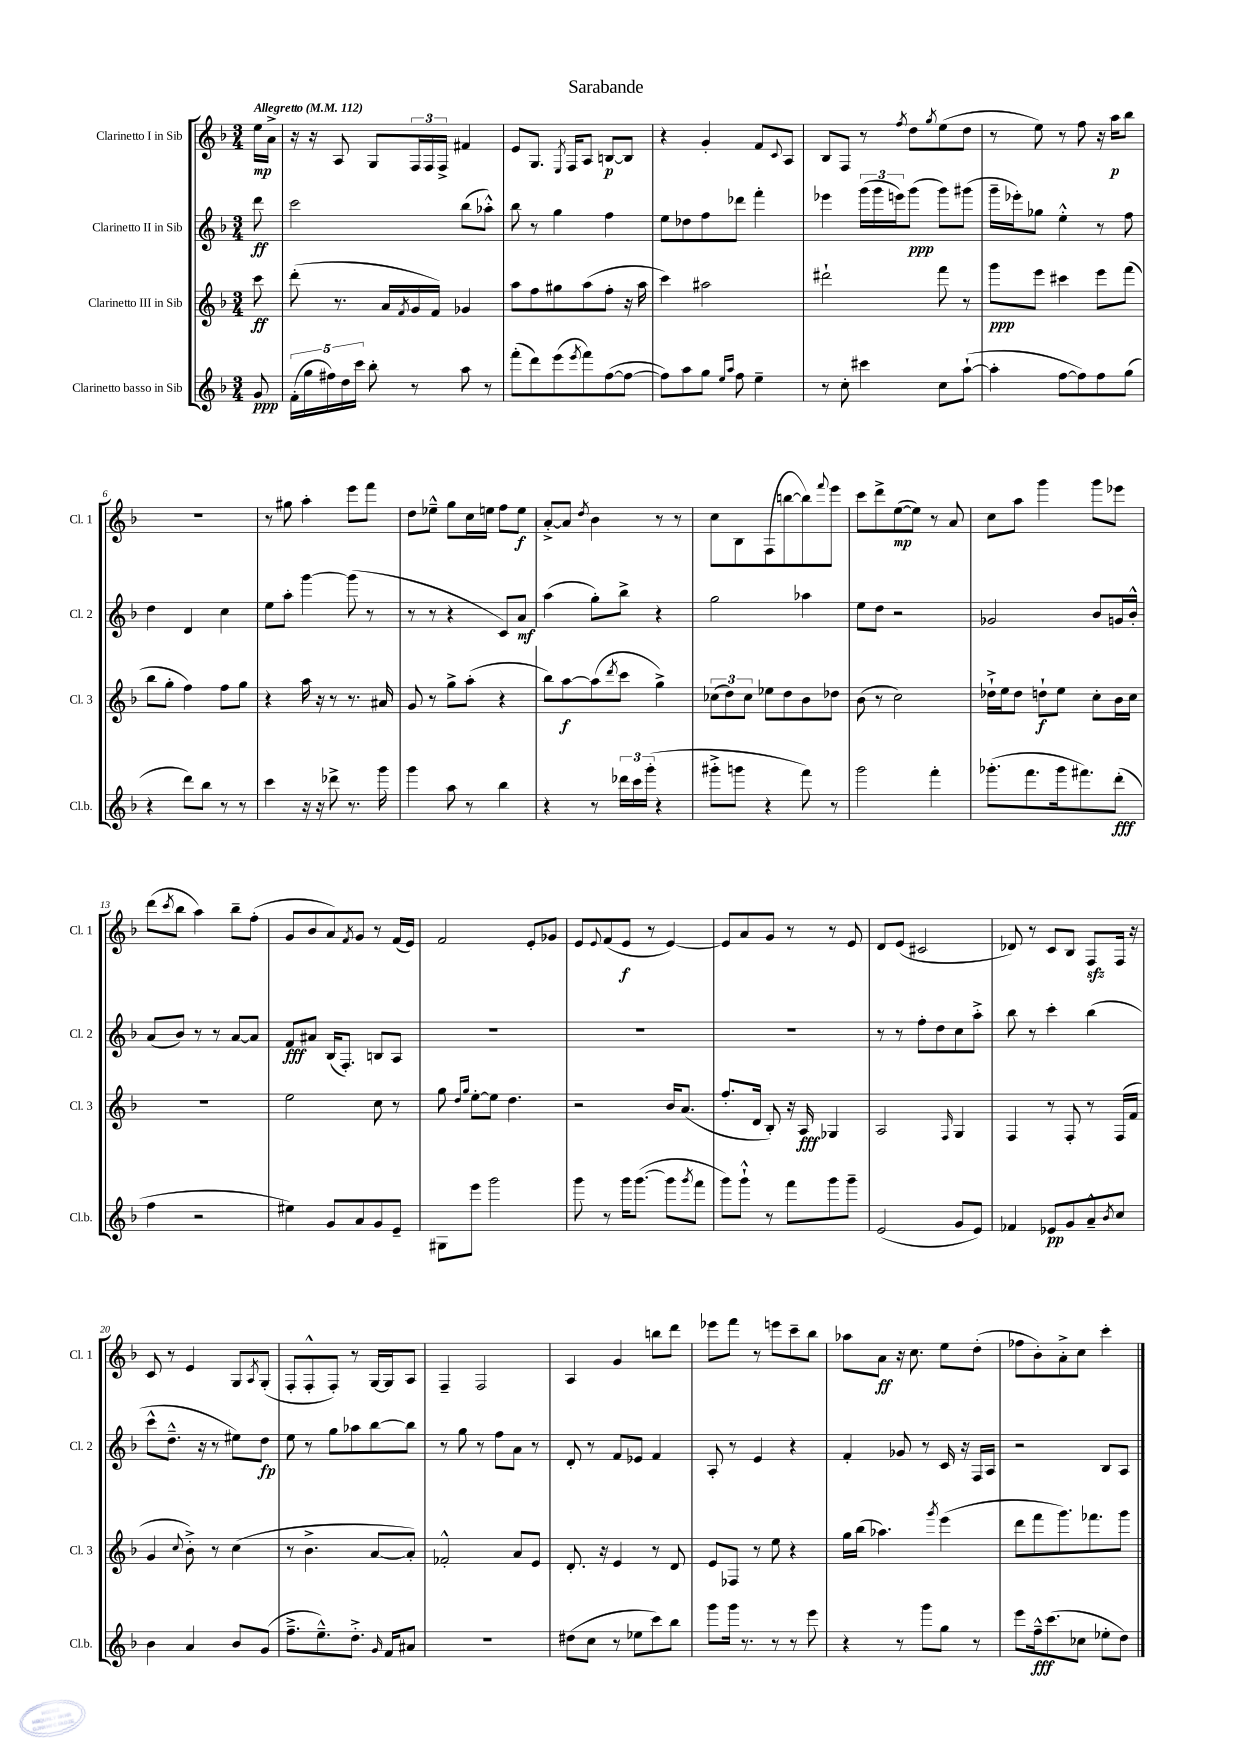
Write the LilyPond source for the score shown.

\header { title = "Sarabande" }
<<
\new StaffGroup <<
\new Staff = "s0" \with { instrumentName = "Clarinetto I in Sib" shortInstrumentName = "Cl. 1" } {
    \clef treble \key f \major \numericTimeSignature \time 3/4 \partial 8 \tempo "Allegretto" 4 = 112
    e''16\mp a'16-> |
    r16 r16 a8 g8 \tuplet 3/2 { f16 f16 f16-> } fis'4 |
    e'8 g8. \acciaccatura { e8 } f16 a8 b8~\p b8 |
    r4 g'4-. f'8 \appoggiatura { c'8 } a8 |
    bes8 f8 r8 \acciaccatura { f''8 } d''8 \acciaccatura { g''8 } e''8( d''8 |
    r8 e''8) r8 f''8 r16 a''16\p bes''8 |
    R2. |
    r8 gis''8 a''4-. e'''8 f'''8 |
    d''8 ees''8---^ g''8 c''16 e''16 f''8 e''8\f |
    a'8~-.-> a'8 \acciaccatura { d''8 } bes'4 r8 r8 |
    c''8 bes8 f8( b''8~ b''8) \appoggiatura { f'''8 } e'''8 |
    c'''8 d'''8-> e''8~\mp( e''8) r8 a'8 |
    c''8 a''8 g'''4 g'''8 ees'''8 |
    d'''8( \acciaccatura { c'''8 } bes''8 a''4) bes''8-- f''8-.( |
    g'8 bes'8 a'8) \acciaccatura { f'8 } g'8 r8 f'16( e'16) |
    f'2 e'8-. ges'8 |
    e'8 \appoggiatura { e'8 } f'8( e'8\f r8 e'4~) |
    e'8 a'8 g'8 r8 r8 e'8 |
    d'8 e'8( cis'2 |
    des'8) r8 c'8 bes8 f8\sfz f16 r16 |
    c'8 r8 e'4 g8 \acciaccatura { a8 } g8-.( |
    f8-. f8-.-^ f8-.) r8 g16~ g16 a8 |
    f4-- f2 |
    a4 g'4 b''8 d'''8 |
    ees'''8 f'''8 r8 e'''8 c'''8-- bes''8 |
    aes''8 a'8\ff r16 c''8. e''8 d''8-.( |
    fes''8 bes'8-.) a'8-.-> c''8 c'''4-. \bar "|." |
}
\new Staff = "s1" \with { instrumentName = "Clarinetto II in Sib" shortInstrumentName = "Cl. 2" } {
    \clef treble \key f \major \numericTimeSignature \time 3/4 \partial 8
    d'''8\ff |
    c'''2 bes''8( aes''8-.-^) |
    bes''8 r8 g''4 f''4 |
    e''8 des''8 f''8 des'''8 f'''4-. |
    ees'''4 \tuplet 3/2 { g'''16( g'''16 e'''16) } g'''8\ppp( g'''8) gis'''8( |
    g'''16-- ees'''16-.) ges''8 e''4-.-^ r8 f''8 |
    d''4 d'4 c''4 |
    e''8 a''8-. g'''4~ g'''8( r8 |
    r8 r8 r4 c'8) a'8\mf |
    a''4( g''8-.) bes''8-> r4 |
    g''2 aes''4 |
    e''8 d''8 r2 |
    ges'2 bes'8 g'16 bes'16-.-^ |
    a'8( bes'8) r8 r8 a'8~ a'8 |
    f'8\fff ais'8 bes16( f8.-.) b8 a8 |
    R2. |
    R2. |
    R2. |
    r8 r8 f''8-. d''8 c''8 a''8-.-> |
    bes''8 r8 c'''4-. bes''4( |
    c'''8-^ d''8.---^ r16 r8 eis''8) d''8\fp |
    e''8 r8 g''8 aes''8 bes''8~ bes''8 |
    r8 g''8 r8 f''8 a'8 r8 |
    d'8-. r8 f'8 ees'8 f'4 |
    a8-. r8 e'4 r4 |
    f'4-. ges'8 r8 c'16 r16 f16 a16 |
    r2 bes8 a8 \bar "|." |
}
\new Staff = "s2" \with { instrumentName = "Clarinetto III in Sib" shortInstrumentName = "Cl. 3" } {
    \clef treble \key f \major \numericTimeSignature \time 3/4 \partial 8
    c'''8\ff |
    d'''8-.( r8. a'16 \acciaccatura { f'8 } g'16 f'16) ges'4 |
    a''8 f''8 gis''8 a''8( f''8-. r16 a''16 |
    c'''4) ais''2 |
    dis'''2-! f'''8 r8 |
    g'''8\ppp e'''8 cis'''4 e'''8 f'''8( |
    bes''8 g''8-. f''4) f''8 g''8 |
    r4 a''16 r16 r8 r8. ais'16 |
    g'8 r8 g''8-> a''8-.( r4 |
    bes''8) a''8~\f a''8( \acciaccatura { d'''8 } c'''8 g''4->) |
    \tuplet 3/2 { ces''8( d''8) ces''8 } ees''8 d''8 bes'8 des''8 |
    bes'8( r8 c''2) |
    des''16-!-> e''16 des''8 d''8-!\f e''8 c''8-. bes'16 c''16 |
    R2. |
    e''2 c''8 r8 |
    g''8 \grace { d''16 g''16 } e''8~-. e''8 d''4. |
    r2 bes'16 a'8.( |
    f''8.-. d'16 bes8-.) r16 a16\fff ges4 |
    a2 \grace { f16 } g4 |
    f4 r8 f8-. r8 f16( f'16 |
    g'4 \appoggiatura { c''8 } bes'8-.->) r8 c''4( |
    r8 bes'4.-> a'8~ a'8-.) |
    fes'2-.-^ a'8 e'8 |
    d'8.-. r16 e'4 r8 d'8 |
    e'8 fes8 r8 e''8 r4 |
    g''16 bes''16( aes''4.) \acciaccatura { g'''8 } e'''4( |
    d'''8 f'''8 g'''8.) fes'''8. g'''8 \bar "|." |
}
\new Staff = "s3" \with { instrumentName = "Clarinetto basso in Sib" shortInstrumentName = "Cl.b." } {
    \clef treble \key f \major \numericTimeSignature \time 3/4 \partial 8
    g'8\ppp |
    \tuplet 5/4 { f'16-.( g''16 fis''16) d''16 c'''16 } bes''8-. r8 a''8 r8 |
    f'''8-.( d'''8) e'''8( \acciaccatura { e'''8 } f'''8) f''8~( f''8~ |
    f''8) a''8 g''8 \grace { e''16 a''16 } f''8 e''4-- |
    r8 c''8-. cis'''4 c''8 a''8~-!( |
    a''4-. f''8~ f''8) f''8 g''8( |
    r4 d'''8) bes''8 r8 r8 |
    c'''4 r16 r16 des'''8-> r8. g'''16 |
    g'''4 a''8 r8 bes''4 |
    r4 r8 \tuplet 3/2 { des'''16 c'''16 g'''16-.( } r4 |
    gis'''8-.-> g'''8 r4 f'''8) r8 |
    g'''2 f'''4-. |
    ges'''8.-.( f'''8. ges'''16 fis'''8.) d'''8-.\fff( |
    f''4 r2 |
    eis''4) g'8 a'8 g'8 e'8-- |
    gis8 e'''8 g'''2 |
    g'''8 r8 g'''16 g'''8.~( g'''8 \acciaccatura { g'''8 } f'''8 |
    g'''8) g'''8-!-^ r8 f'''8 g'''8 g'''8-- |
    e'2( g'8 e'8) |
    fes'4 ees'8\pp g'8 a'8---^ \acciaccatura { bes'8 } c''8 |
    bes'4 a'4 bes'8 g'8( |
    f''8.---> e''8.---^) d''8.-.-> \grace { g'16 } f'16 ais'8 |
    R2. |
    dis''8( c''8 r8 ees''8 c'''8) bes''8 |
    g'''8 g'''16 r8. r8 r8 e'''8 |
    r4 r8 g'''8 g''8 r8 |
    e'''8 f''16---^\fff c'''8.( ces''8 ees''8-. d''8) \bar "|." |
}
>>
>>
